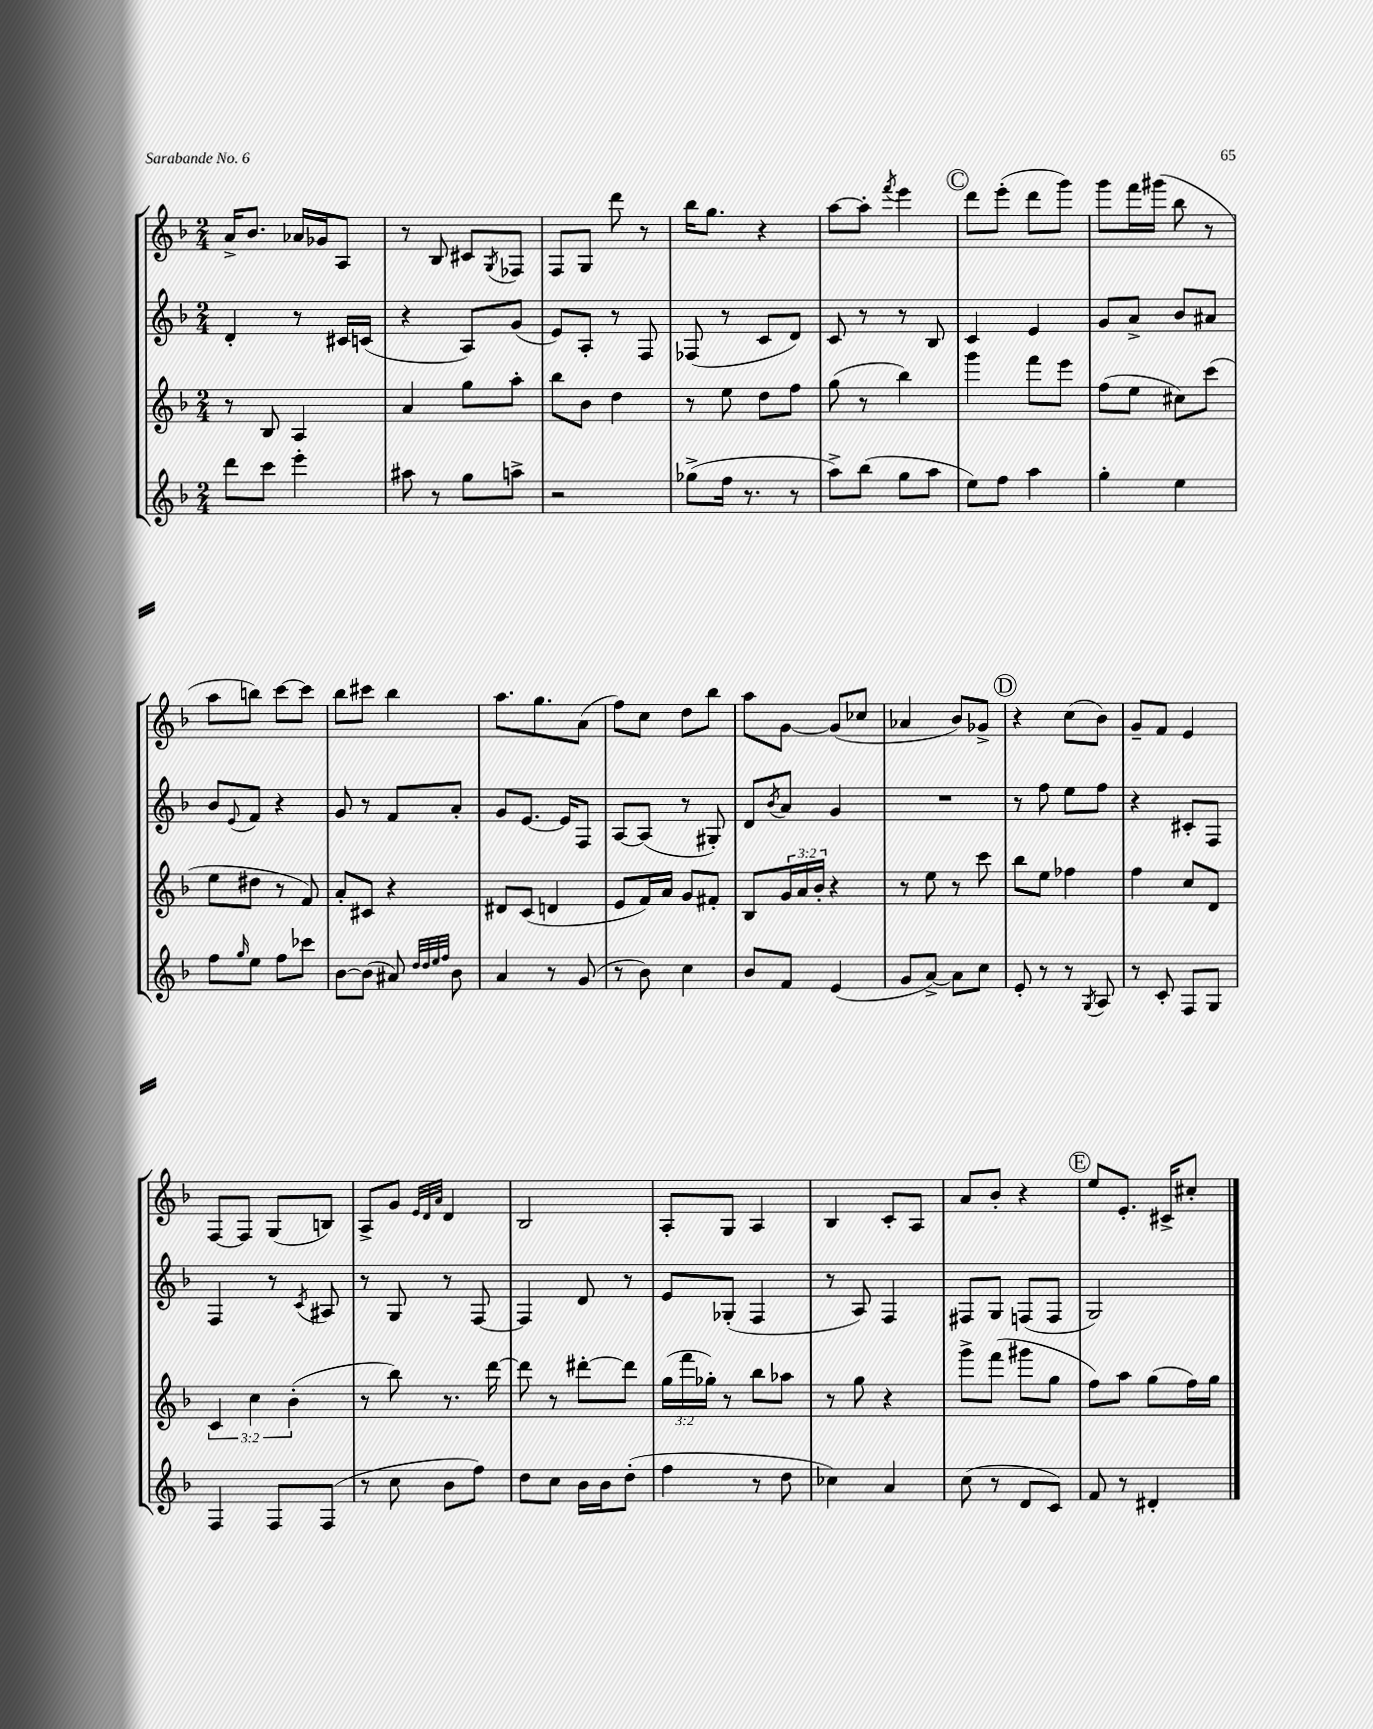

**kern	**kern	**kern	**kern
*part4	*part3	*part2	*part1
*staff4	*staff3	*staff2	*staff1
*clefG2	*clefG2	*clefG2	*clefG2
*k[b-]	*k[b-]	*k[b-]	*k[b-]
*M2/4	*M2/4	*M2/4	*M2/4
=16	=16	=16	=16
8ddd\L	8r	4d'/	16a^/KL
.	.	.	8.b-/J
8ccc\J	8B-/	.	.
4eee'\	4A/	8r	16a-X/LL
.	.	.	16g-X/J
.	.	16c#X/LL	8A/J
.	.	(16cn/JJ	.
=17	=17	=17	=17
8aa#X\	4a/	4r	8r
8r	.	.	8B-/
8gg\L	8gg\L	8A/L)	8c#X/L
.	.	.	8qG/
8aan^\J	8aa'\J	(8g/J	8F-X/J
=18	=18	=18	=18
2r	8bb-\L	8e/L)	8F/L
.	8b-\J	8A'/J	8G/J
.	4dd\	8r	8ddd\
.	.	8F/	8r
=19	=19	=19	=19
(8gg-X^\L	8r	(8F-X/	16bb-\KL
.	.	.	8.gg\J
16ff\Jk	8ee\	8r	.
8.r	.	.	.
.	8dd\L	8c/L	4r
8r	8ff\J	8d/J)	.
=20	=20	=20	=20
8aa^\L)	(8gg\	8c/	[8aa\L
(8bb-\J	8r	8r	8aa'\J]
.	.	.	8qfff/
8gg\L	4bb-\)	8r	4eee\
8aa\J	.	8B-/	.
!!LO:REH:place=s1:t=C
=21	=21	=21	=21
8ee\L)	4ggg\	4c/	8ddd\L
8ff\J	.	.	(8eee'\J
4aa\	8fff\L	4e/	8ddd\L
.	8eee\J	.	8ggg\J)
=22	=22	=22	=22
4gg'\	(8ff\L	8g/L	8ggg\L
.	8ee\J	8a^/J	16fff\L
.	.	.	(16ggg#X\JJ
4ee\	8cc#X\L)	8b-/L	8bb-\
.	(8ccc\J	8a#X/J	8r
!!LO:LB:g=z
=23	=23	=23	=23
8ff\L	8ee\L	8b-/L	8aa\L
16qqgg/	.	8qqe/	.
8ee\J	8dd#X\J	8f/J	8bbn\J)
8ff\L	8r	4r	[8ccc\L
8ccc-X\J	8f/)	.	8ccc\J]
=24	=24	=24	=24
[8b-\L	8a'/L	8g/	8bb-\L
(8b-\J]	8c#X/J	8r	8ccc#X\J
8a#X/)	4r	8f/L	4bb-\
32qqdd/LLL	.	.	.
32qqdd/	.	.	.
32qqee/	.	.	.
32qqff/JJJ	.	.	.
8b-\	.	8a'/J	.
=25	=25	=25	=25
4a/	8d#X/L	8g/L	8.aa\L
.	(8c/J	[8.e/J	.
.	.	.	8.gg\
8r	4dn/	.	.
.	.	16e/KL]	.
(8g/	.	8F/J	(8a\J
=26	=26	=26	=26
8r	8e/L	[8A/L	8ff\L)
8b-\)	16f/L)	(8A/J]	8cc\J
.	16a/JJ	.	.
4cc\	8g/L	8r	8dd\L
.	8f#X'/J	8G#X'/)	8bb-\J
=27	=27	=27	=27
8b-/L	8B-/L	8d/L	8aa\L
.	.	8qb-/	.
8f/J	24g/L	8a/J	[8g\J
.	24a/	.	.
.	24b-'/JJ	.	.
(4e/	4r	4g/	(8g/L]
.	.	.	8cc-X/J
=28	=28	=28	=28
8g/L	8r	2r	4a-X/
[8a^/J)	8ee\	.	.
8a\L]	8r	.	8b-/L)
8cc\J	8ccc\	.	8g-X^/J
!!LO:REH:place=s1:t=D
=29	=29	=29	=29
8e'/	8bb-\L	8r	4r
8r	8ee\J	8ff\	.
8r	4ff-X\	8ee\L	(8cc\L
8qG/	.	.	.
8A/	.	8ff\J	8b-\J)
=30	=30	=30	=30
8r	4ff\	4r	8g~/L
8c'/	.	.	8f/J
8F/L	8cc/L	8c#X'/L	4e/
8G/J	8d/J	8F/J	.
!!LO:LB:g=z
=31	=31	=31	=31
4F/	6c/	4F/	[8F/L
.	.	.	8F/J]
.	6cc\	.	.
8F/L	.	8r	(8G/L
.	(6b-'\	.	.
.	.	8qc/	.
(8F/J	.	8A#X/	8Bn/J)
=32	=32	=32	=32
8r	8r	8r	8A^/L
8cc\	8bb-\)	8G/	8g/J
.	.	.	32qqe/LLL
.	.	.	32qqd/
.	.	.	32qqa/JJJ
8b-\L	8.r	8r	4d/
8ff\J)	.	[8F/	.
.	[16ddd\	.	.
=33	=33	=33	=33
8dd\L	8ddd\]	4F/]	2B-/
8cc\J	8r	.	.
16b-\LL	[8ddd#X'\L	8d/	.
16b-\J	.	.	.
(8dd'\J	8ddd#\J]	8r	.
=34	=34	=34	=34
4ff\	(24gg\LL	8e/L	8A'/L
.	24fff\	.	.
.	24gg-X'\JJ)	.	.
.	8r	(8G-X'/J	8G/J
8r	8bb-\L	4F/	4A/
8dd\	8aa-X\J	.	.
=35	=35	=35	=35
4cc-X\)	8r	8r	4B-/
.	8gg\	8A/)	.
4a/	4r	4F/	8c'/L
.	.	.	8A/J
=36	=36	=36	=36
(8cc\	8ggg^\L	8F#X/L	8a/L
8r	(8fff\J	8G/J	8b-'/J
8d/L	8ggg#X\L	(8Fn/L	4r
8c/J)	8gg\J	8F/J	.
!!LO:REH:place=s1:t=E
=37	=37	=37	=37
8f/	8ff\L)	2G/)	8ee/L
8r	8aa\J	.	8.e'/J
4d#X'/	(8gg\L	.	.
.	.	.	16c#X^/KL
.	16ff\L)	.	8cc#X'/J
.	16gg\JJ	.	.
==	==	==	==
*-	*-	*-	*-
